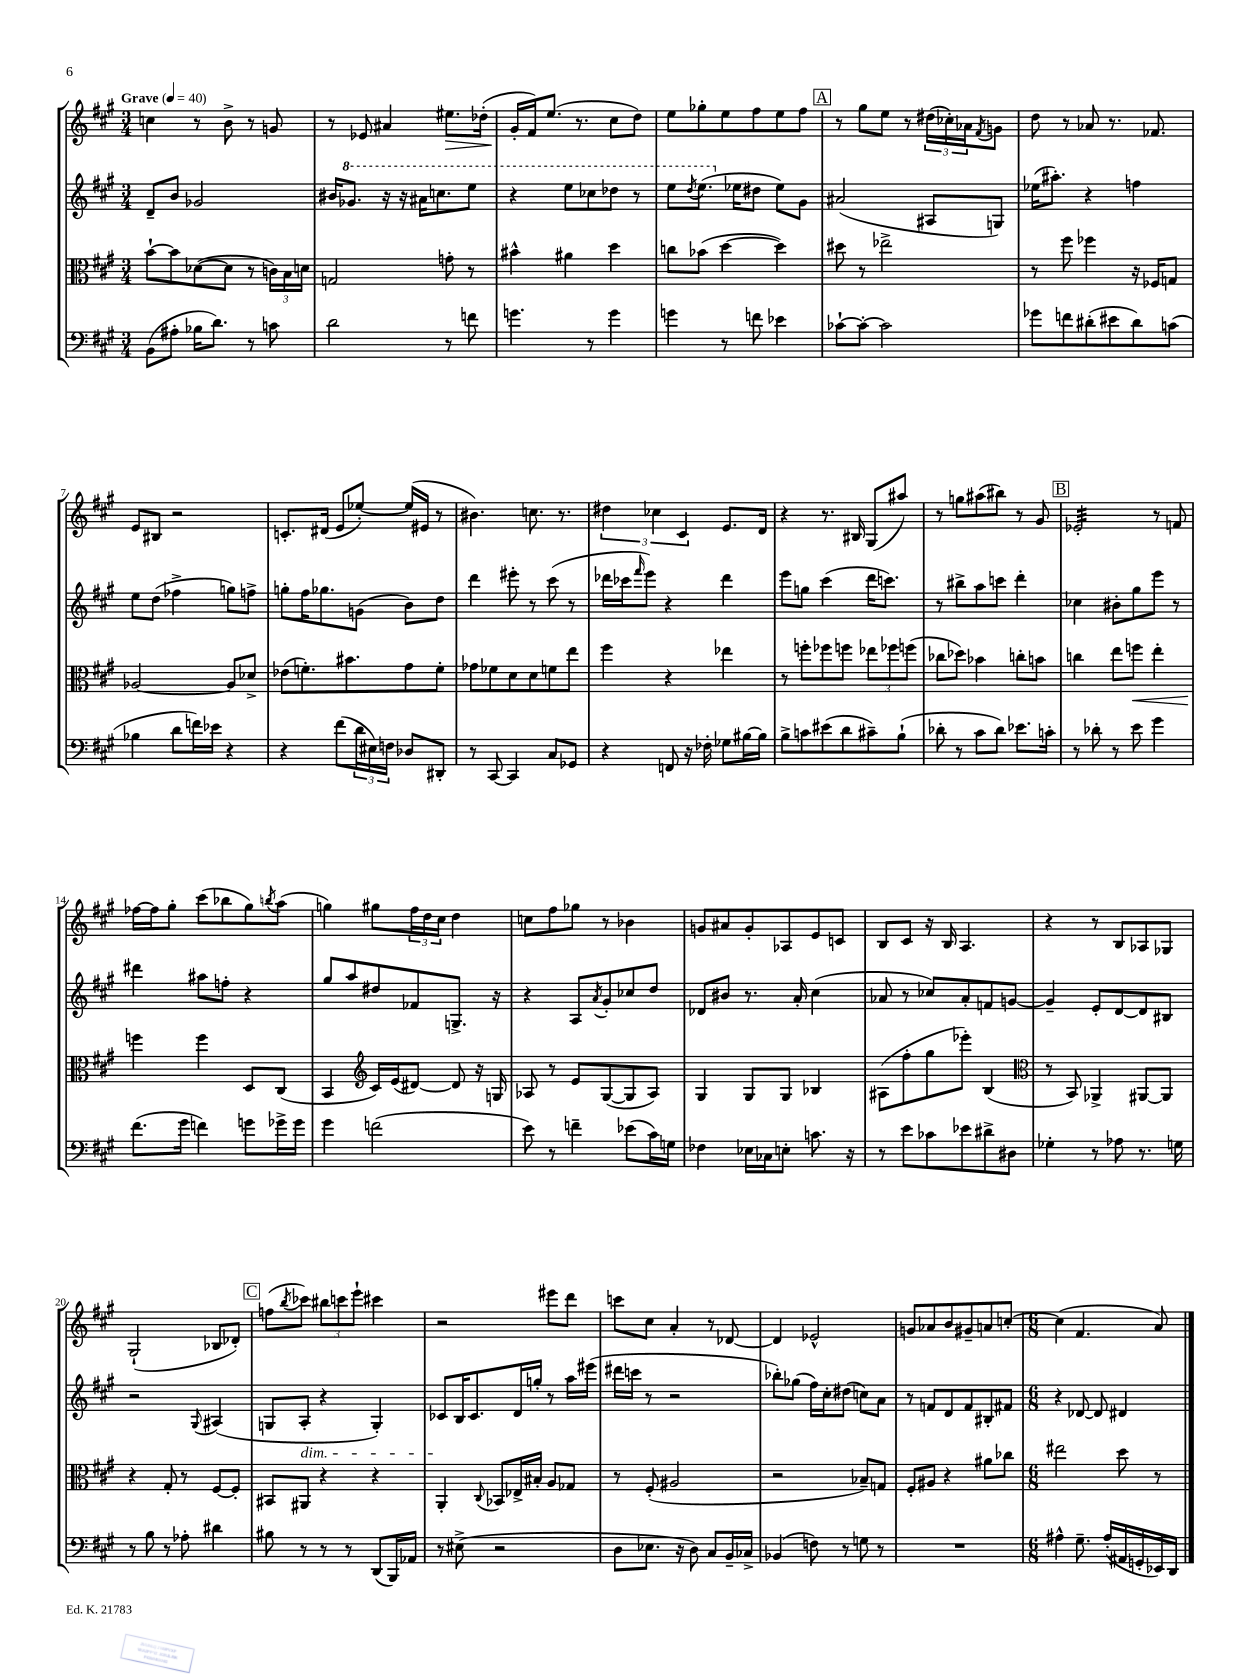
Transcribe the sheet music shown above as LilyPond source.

<<
\new StaffGroup <<
\new Staff = "s0" {
    \clef treble \key a \major \numericTimeSignature \time 3/4 \tempo "Grave" 4 = 40
    c''4 r8 b'8-> r8 g'8 |
    r8 ees'8 ais'4 eis''8.\> des''16-.( |
    gis'16-.\! fis'16) e''8.( r8. cis''8 d''8) |
    e''8 ges''8-. e''8 fis''8 e''8 fis''8 |
    \mark \markup { \box "A" } r8 gis''8 e''8 r8 \tuplet 3/2 { dis''16( ces''16-.) aes'16 } \acciaccatura { fis'8 } g'8 |
    d''8 r8 aes'8 r8. fes'8. |
    e'8 bis8 r2 |
    c'8.-. dis'16( e'8 ees''8~-.) ees''16( eis'16 r8 |
    bis'4.) c''8. r8. |
    \tuplet 3/2 { dis''4 ces''4 cis'4 } e'8. d'16 |
    r4 r8. bis16 gis8( ais''8) |
    r8 g''8 ais''8( bis''8) r8 gis'8 |
    \mark \markup { \box "B" } ees'2:32-. r8 f'8 |
    fes''16~ fes''16 gis''8-. cis'''8( bes''8 gis''8) \acciaccatura { b''8 } a''8( |
    g''4) gis''8 \tuplet 3/2 { fis''16 d''16 cis''16 } d''4 |
    c''8 fis''8 ges''8 r8 bes'4 |
    g'8 ais'8 g'8-. aes8 e'8 c'8 |
    b8 cis'8 r16 b16 a4. |
    r4 r8 b8 aes8 ges8 |
    gis2-!( bes8 des'8-.) |
    \mark \markup { \box "C" } f''8( \acciaccatura { b''8 } ces'''8) \tuplet 3/2 { bis''8 c'''8 e'''8-! } cis'''4 |
    r2 eis'''8 d'''8 |
    c'''8 cis''8 a'4-. r8 des'8~ |
    des'4 ees'2-^ |
    g'8 aes'8 b'8 gis'8-- a'8 c''8~-. |
    \numericTimeSignature \time 6/8 c''4( fis'4. a'8) \bar "|." |
}
\new Staff = "s1" {
    \clef treble \key a \major \numericTimeSignature \time 3/4
    d'8-- b'8 ges'2 |
    bis'16 \ottava #1 ges''8. r16 r16 ais''16 c'''8. e'''8 |
    r4 e'''8 ces'''8 des'''8 r8 |
    e'''8 \acciaccatura { d'''8 } e'''8.( \ottava #0 ees''16 dis''8 ees''8) gis'8 |
    \mark \markup { \box "A" } ais'2( ais8 g8) |
    ees''16( ais''8.-.) r4 f''4 |
    e''8 d''8( fes''4-> g''8) f''8-> |
    g''8-. fis''16 ges''8. g'8( b'8) d''8 |
    d'''4 eis'''8-. r8 cis'''8( r8 |
    des'''16 ces'''16 \grace { fis'''16 } e'''8) r4 des'''4 |
    e'''8 g''8 cis'''4( d'''16 c'''8.) |
    r8 bis''8-> a''8 c'''8 d'''4-. |
    \mark \markup { \box "B" } ces''4 bis'8-. gis''8 e'''8 r8 |
    dis'''4 ais''8 f''8-. r4 |
    gis''8 a''8 dis''8 fes'8 g8.-> r16 |
    r4 a8 \acciaccatura { a'8 } gis'8-. ces''8 d''8 |
    des'8 bis'8 r8. a'16-. cis''4( |
    aes'8 r8 ces''8) aes'8-. f'8 g'8~ |
    g'4-- e'8-. d'8~ d'8 bis8 |
    r2 \appoggiatura { gis8 } ais4( |
    \mark \markup { \box "C" } g8 a8-.\dim r4 g4-.) |
    ces'8\! b16 ces'8. d'16 g''16-. r8 a''16 eis'''16( |
    dis'''16 c'''16 r8 r2 |
    bes''8-.) ges''8( fis''16) cis''16-. dis''8( c''8) a'8 |
    r8 f'8 d'8 f'8 bis8-. fis'8 |
    \numericTimeSignature \time 6/8 r4 des'8~ des'8 dis'4 \bar "|." |
}
\new Staff = "s2" {
    \clef alto \key a \major \numericTimeSignature \time 3/4
    b'8~-! b'8 des'8~( des'8 r8 \tuplet 3/2 { c'16) b16 d'16 } |
    g2 g'8-. r8 |
    bis'4-^ ais'4 d''4 |
    c''8 bes'8( d''4~ d''4) |
    \mark \markup { \box "A" } dis''8 r8 ees''2-> |
    r8 fis''8 fes''4 r16 fes16 g8 |
    aes2~ aes8 des'8-> |
    ees'8( f'8.-.) bis'8. gis'8 f'8-. |
    ges'8 fes'8 d'8 d'8 f'8 e''8 |
    fis''4 r4 ees''4 |
    r8 f''8-. fes''8 f''8 \tuplet 3/2 { ees''8 fes''8 f''8( } |
    ces''8 des''8) bes'4 c''8-. b'8 |
    \mark \markup { \box "B" } c''4 e''8 f''8\< e''4-. |
    f''4\! f''4 d8 cis8( |
    b,4 \clef treble cis'16) e'16( dis'8~) dis'8 r16 g16 |
    aes8 r8 e'8 gis8~( gis8 aes8) |
    gis4 gis8 gis8 bes4 |
    ais8( fis''8-. gis''8 ees'''8-.) b4( |
    \clef alto r8 b,8) aes,4-> ais,8~ ais,8 |
    r4 gis8-. r8 fis8~ fis8-. |
    \mark \markup { \box "C" } bis,8 ais,8 r4 r4 |
    a,4-. \appoggiatura { cis8 } bes,8 ees16-> bis16-. a8 ges8 |
    r8 fis8-.( ais2 |
    r2 bes8--) g8 |
    fis8-. ais8 r4 ais'8 ces''8 |
    \numericTimeSignature \time 6/8 eis''2 d''8 r8 \bar "|." |
}
\new Staff = "s3" {
    \clef bass \key a \major \numericTimeSignature \time 3/4
    b,8( ais8-. bes16 d'8.) r8 c'8 |
    d'2 r8 f'8 |
    g'4. r8 g'4 |
    g'4 r8 f'8 ees'4 |
    \mark \markup { \box "A" } ces'8~-! ces'8~-. ces'2 |
    ges'8 f'8 dis'8-.( eis'8 dis'8) c'8( |
    bes4 d'8 f'16) ees'16 r4 |
    r4 fis'8( \tuplet 3/2 { d'16 eis16) f16 } des8 dis,8-. |
    r8 cis,8~ cis,4 cis8 ges,8 |
    r4 f,8 r16 fes16-. ges8 bis16~ bis16 |
    b8-> c'8 eis'8( d'8 cis'8--) b8-!( |
    des'8-. r8 cis'8 des'8) ees'8. c'16-. |
    \mark \markup { \box "B" } r8 des'8-. r8 e'8 gis'4 |
    fis'8.( gis'16 f'4) g'8 ges'16-> ges'16 |
    gis'4 f'2( |
    e'8) r8 f'4-- ees'8( cis'16) g16 |
    fes4 ees16 ces16 e8-. c'8. r16 |
    r8 e'8 ces'8 ees'8 dis'8-> dis8 |
    ges4-. r8 aes8 r8. g16 |
    r8 b8 r8 aes8-. dis'4 |
    \mark \markup { \box "C" } bis8 r8 r8 r8 d,8( b,,16) aes,16 |
    r8 eis8->( r2 |
    d8 ees8. r16 d8) cis8 b,16-- ces16-> |
    bes,4( f8) r8 g8 r8 |
    R2. |
    \numericTimeSignature \time 6/8 ais4-^ gis8.-- ais16-.( ais,16 g,16-. ees,16) d,16 \bar "|." |
}
>>
>>
